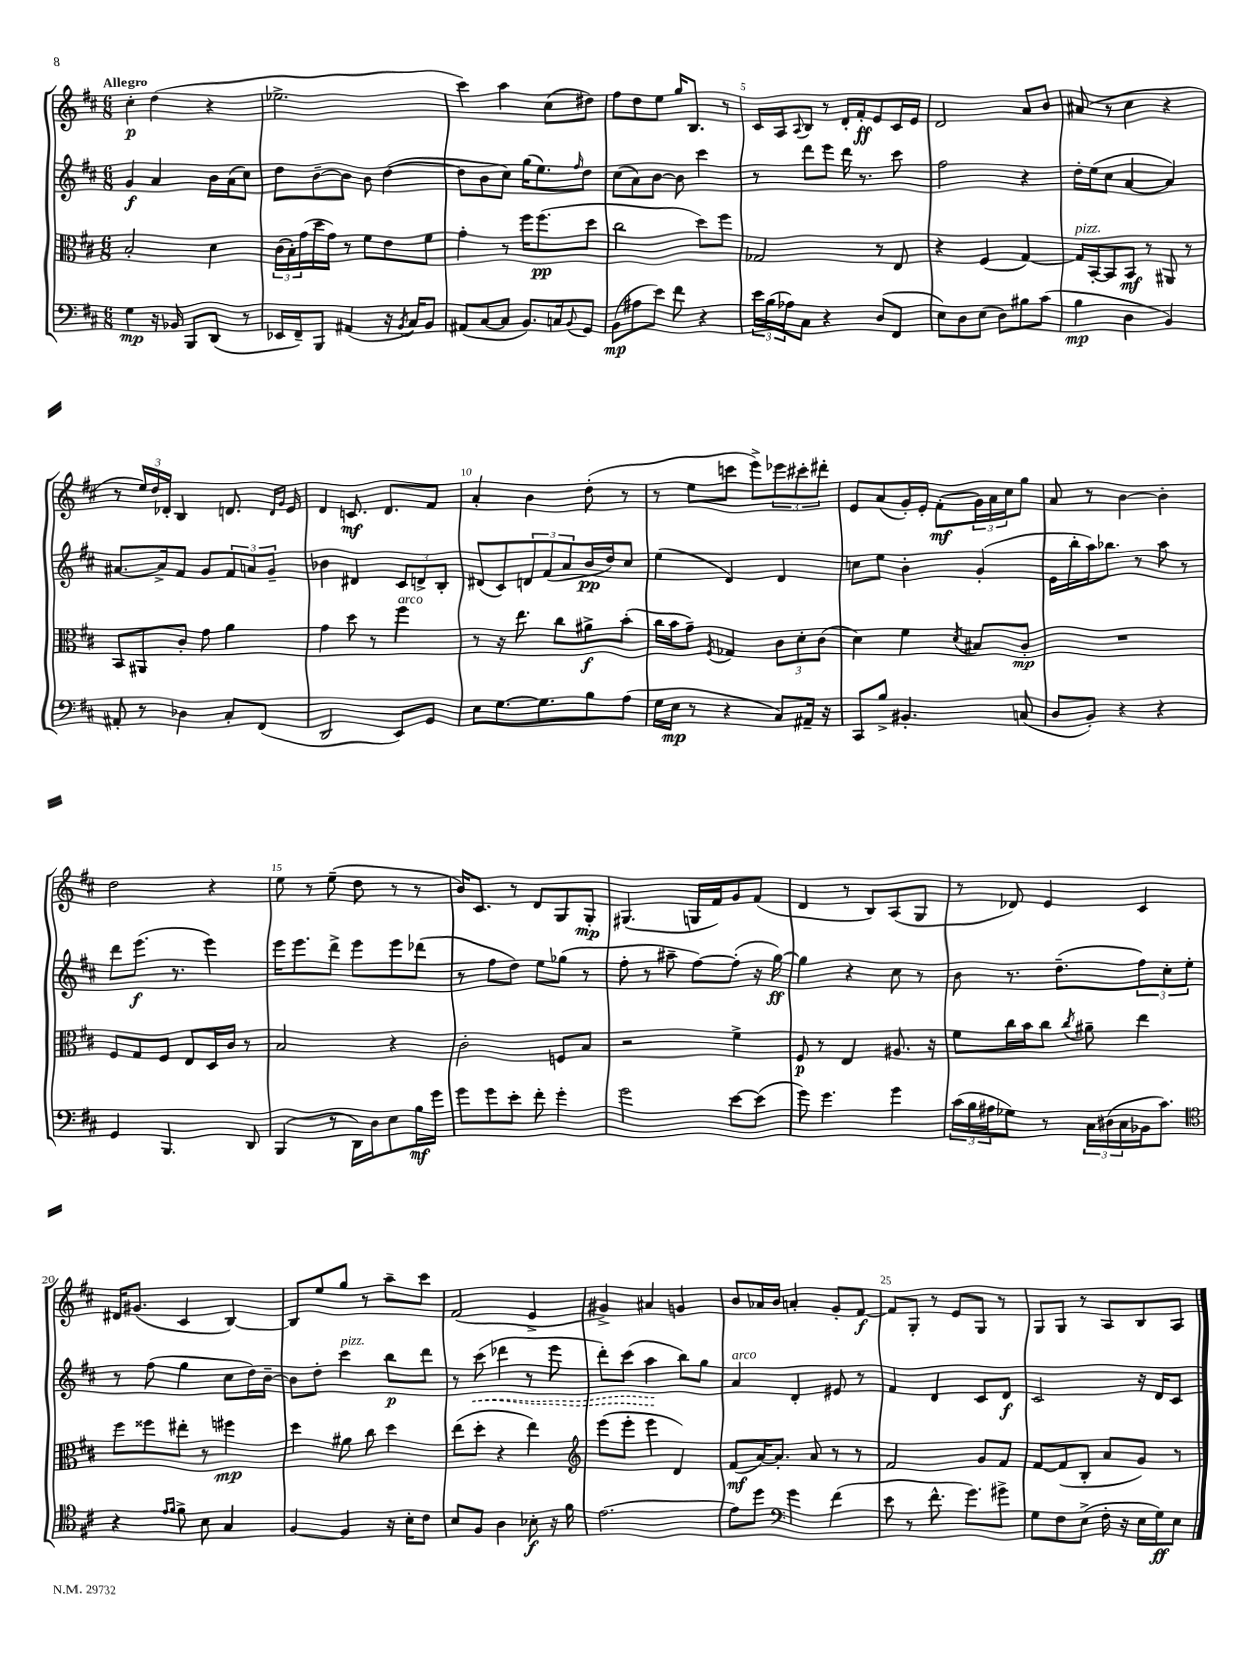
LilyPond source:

<<
\new StaffGroup <<
\new Staff = "s0" {
    \clef treble \key d \major \numericTimeSignature \time 6/8 \tempo "Allegro"
    cis''4-.\p d''4( r4 |
    ees''2.-> |
    cis'''4) a''4 cis''8( dis''8) |
    fis''8 d''8 e''8 g''16 b8. r8 |
    cis'16 a16 \appoggiatura { a8 } b8 r8 d'16-. fis'16-.\ff e'8 cis'16 e'16 |
    d'2 a'8 b'8 |
    ais'8( r8 cis''4 r4 |
    r8 \tuplet 3/2 { e''16) d''16 des'16-. } b4 d'8. \grace { d'16 g'16 } e'16 |
    d'4 c'8.\mf d'8. fis'8 |
    a'4-. b'4 d''8-.( r8 |
    r8 e''8 c'''8 e'''8->) \tuplet 3/2 { ees'''8 cis'''8-. dis'''8-. } |
    e'8 a'8( g'16-.) e'16-. fis'8-.\mf( \tuplet 3/2 { g'16) a'16 cis''16 } g''8 |
    a'8 r8 b'4~ b'4-. |
    d''2 r4 |
    e''8 r8 e''8--( d''8 r8 r8 |
    b'16) cis'8. r8 d'8 g8 g8-.\mp |
    gis4.( g16 fis'16) g'8 fis'8( |
    d'4 r8 b8) a8( g8 |
    r8 des'8) e'4 cis'4 |
    dis'16 gis'8.( cis'4 b4~) |
    b8 e''8 g''8 r8 a''8-- cis'''8 |
    fis'2( e'4-> |
    gis'4->) ais'4 g'4 |
    b'8 aes'16 b'16 a'4-. g'8-. fis'8~\f |
    fis'8 g8-. r8 e'8 g8 r8 |
    g8 g8 r8 a8 b8 a8 \bar "|." |
}
\new Staff = "s1" {
    \clef treble \key d \major \numericTimeSignature \time 6/8
    g'4\f a'4 b'16 a'16( cis''8) |
    d''8 b'8~-- b'8 b'8 d''4~( |
    d''8 b'8 cis''8) g''16( e''8.) \grace { fis''16 } d''8 |
    cis''8( a'8) b'8~ b'8 cis'''4 |
    r8 d'''8 e'''8 d'''16 r8. cis'''8 |
    fis''2 r4 |
    d''16-. e''16( cis''8 a'4~ a'4) |
    ais'8.~ ais'16-> fis'8 g'8 \tuplet 3/2 { fis'8 a'8 g'8-- } |
    bes'4 dis'4 \tuplet 3/2 { cis'8 d'8-> b8-. } |
    dis'8( cis'8) \tuplet 3/2 { d'8 fis'8( a'8 } b'16\pp d''16) cis''8 |
    e''4( d'4) d'4 |
    c''8 e''8 b'4-. g'4-.( |
    e'16 b''16-. a''16) bes''8. r8 a''8 r8 |
    d'''8 e'''8.\f( r8. e'''4) |
    e'''16 e'''8. d'''8-> e'''8 e'''8 des'''8( |
    r8 fis''8 d''8) e''8 ges''8( r8 |
    fis''8-. r8 ais''8-- fis''8~) fis''8-.( r16 g''16~\ff) |
    g''4 r4 cis''8 r8 |
    b'8 r8. d''8.--( \tuplet 3/2 { fis''8) cis''8-. e''8-. } |
    r8 fis''8( g''4 cis''8 d''16) b'16~-- |
    b'8 d''8-. cis'''4^\markup { \italic "pizz." } b''8\p d'''8 |
    r8 \once \override Hairpin.style = #'dashed-line cis'''8\<( des'''4 r8 e'''8 |
    d'''8-.) cis'''8( a''4\! b''8) g''8 |
    a'4^\markup { \italic "arco" } d'4-. eis'8 r8 |
    fis'4 d'4 cis'8 d'8\f |
    cis'2 r16 d'16 cis'8 \bar "|." |
}
\new Staff = "s2" {
    \clef alto \key d \major \numericTimeSignature \time 6/8
    b2-. d'4 |
    \tuplet 3/2 { cis'16( b16-.) g'16( } d''16 g'16) r8 fis'8 e'8 fis'8 |
    g'4-. r8 fis''16 fis''8.\pp( d''8 |
    cis''2 d''8) fis''8 |
    ges2 r8 e8 |
    r4 fis4( g4~) |
    g16^\markup { \italic "pizz." } b,16~-. b,8 b,8\mf r8 ais,8 r8 |
    b,8 ais,8 cis'8-. g'8 a'4 |
    g'4 d''8 r8 fis''4^\markup { \italic "arco" } |
    r8 r16 e''8. cis''8 ais'8->\f b'8-.( |
    cis''16 b'16 g'8--) \acciaccatura { fis8 } ges4 \tuplet 3/2 { cis'8 d'8-. cis'8( } |
    d'4) fis'4 \acciaccatura { d'8 } bis8 cis'8-.\mp |
    R2. |
    fis8 g8 fis8 e8 d16 cis'16 r8 |
    b2 r4 |
    cis'2-. f8 b8 |
    r2 fis'4-> |
    fis8\p r8 e4 ais8. r16 |
    fis'8 cis''16 b'16 cis''8 \acciaccatura { cis''8 } ais'8-- e''4 |
    fis''8 fisis''8 eis''8-. r8 fis''4\mp |
    d''4 ais'8 cis''8 d''4 |
    e''8( d''8-. r4 e''4) |
    \clef treble e'''8( e'''8-. e'''4 d'4) |
    fis'8\mf( a'16~) a'8.-. a'8 r8 r8 |
    fis'2 g'8 fis'8 |
    fis'8~ fis'8( b8-. a'8 g'8) r8 \bar "|." |
}
\new Staff = "s3" {
    \clef bass \key d \major \numericTimeSignature \time 6/8
    g4\mp r16 bes,16 b,,8 d,8( r8 |
    ees,16 fis,16--) b,,8 ais,4( r16 \acciaccatura { b,8 } cis16) b,8 |
    ais,8( cis8~ cis8 b,8.) c16 \appoggiatura { b,8 } g,8 |
    b,8\mp( ais8 e'8) fis'8 r4 |
    \tuplet 3/2 { e'16 b16( aes16) } cis8 r4 d8( fis,8 |
    e8) d8 e8( d8) bis8 cis'8( |
    b4\mp d4 b,4) |
    ais,8-. r8 des4 cis8-. fis,8( |
    d,2 e,8) g,8 |
    e8 g8.~ g8. b8 a8( |
    g16 e16\mp r8 r4 cis8) ais,16-- r16 |
    cis,8 b8-> bis,4.-. c8( |
    d8 b,8-.) r4 r4 |
    g,4 b,,4. d,8 |
    b,,4( r8 d,16) d16 e8 b16\mf g'16 |
    g'8 g'8 e'8-. fis'8-. g'4-. |
    g'2 e'8~ e'8( |
    g'8) g'4. g'4 |
    \tuplet 3/2 { cis'16( b16 ais16 } ges8) r8 \tuplet 3/2 { cis16 dis16( cis16 } bes,16 cis'8.) |
    \clef tenor r4 \grace { e'16 fis'16 } fis'8-> b8 g4 |
    fis4~ fis4 r16 b16-. cis'8 |
    b8 fis8 a4 bes8-.\f r16 fis'16 |
    e'2.~ |
    e'8 d''8 \clef bass g'4 fis'4( |
    e'8 r8 fis'8.-^ g'8.) gis'8-> |
    g8 fis8 e8->( fis16-. r16 e16 g16\ff) e8 \bar "|." |
}
>>
>>
\layout { \context { \Score \override BarNumber.break-visibility = ##(#f #t #t) barNumberVisibility = #(every-nth-bar-number-visible 5) } }
